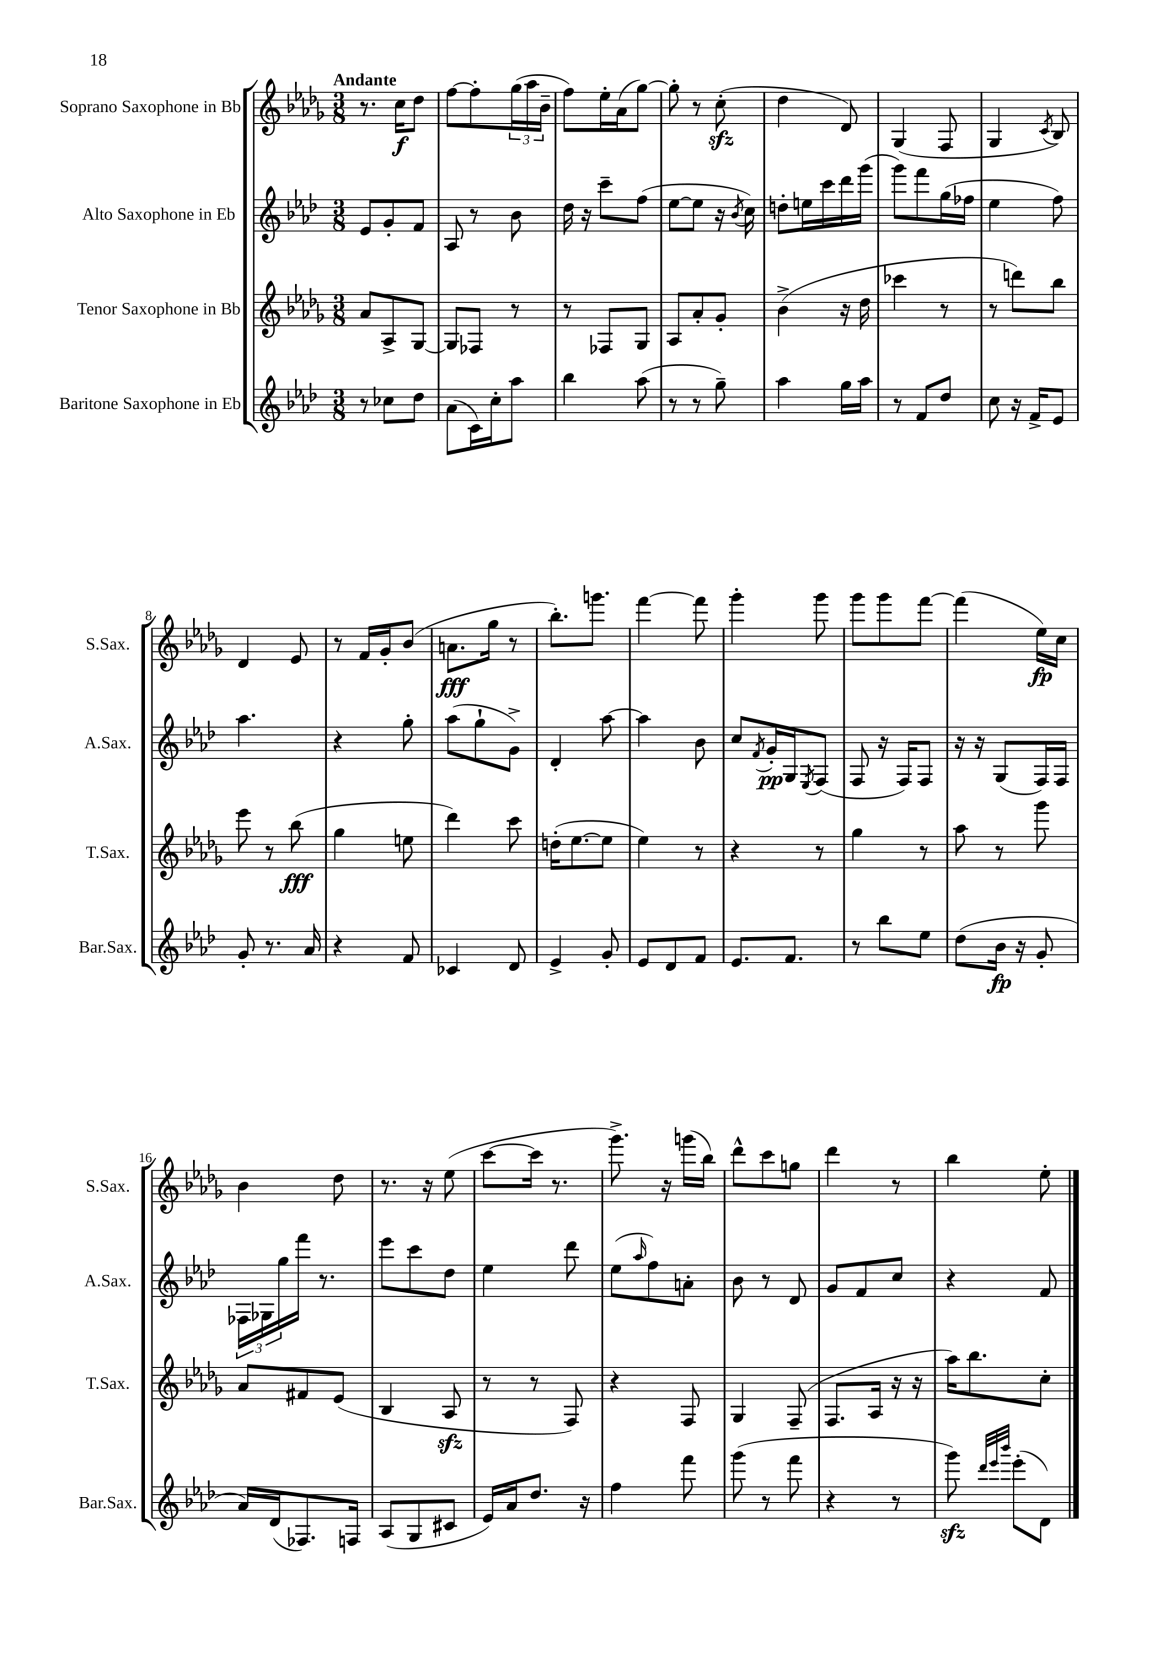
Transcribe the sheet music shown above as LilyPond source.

<<
\new StaffGroup <<
\new Staff = "s0" \with { instrumentName = "Soprano Saxophone in Bb" shortInstrumentName = "S.Sax." } {
    \clef treble \key des \major \numericTimeSignature \time 3/8 \tempo "Andante"
    r8. c''16\f des''8 |
    f''8~ f''8-. \tuplet 3/2 { ges''16( aes''16 bes'16-- } |
    f''8) ees''16-. aes'16( ges''8~) |
    ges''8-. r8 c''8-.\sfz( |
    des''4 des'8) |
    ges4( f8 |
    ges4 \acciaccatura { c'8 } bes8) |
    des'4 ees'8 |
    r8 f'16 ges'16-. bes'8( |
    a'8.\fff ges''16 r8 |
    bes''8.-.) g'''8. |
    f'''4~ f'''8 |
    ges'''4-. ges'''8 |
    ges'''8 ges'''8 f'''8~ |
    f'''4( ees''16\fp) c''16 |
    bes'4 des''8 |
    r8. r16 ees''8( |
    c'''8~ c'''16 r8. |
    ges'''8.->) r16 g'''16( bes''16) |
    des'''8-^ c'''8 g''8 |
    des'''4 r8 |
    bes''4 ees''8-. \bar "|." |
}
\new Staff = "s1" \with { instrumentName = "Alto Saxophone in Eb" shortInstrumentName = "A.Sax." } {
    \clef treble \key aes \major \numericTimeSignature \time 3/8
    ees'8 g'8-. f'8 |
    aes8 r8 bes'8 |
    des''16 r16 c'''8-- f''8( |
    ees''8~ ees''8 r16 \acciaccatura { bes'8 } c''16) |
    d''8-. e''16 c'''16 des'''16 g'''16( |
    g'''8) f'''8 g''16( fes''16 |
    ees''4 f''8) |
    aes''4. |
    r4 g''8-. |
    aes''8( g''8-! g'8->) |
    des'4-. aes''8~ |
    aes''4 bes'8 |
    c''8 \acciaccatura { f'8 } g'16-.\pp g16 \acciaccatura { ees8 } f8( |
    f8 r16 f16) f8 |
    r16 r16 g8( f16) f16 |
    \tuplet 3/2 { fes16 ges16 g''16 } f'''16 r8. |
    ees'''8 c'''8 des''8 |
    ees''4 des'''8 |
    ees''8( \grace { aes''16 } f''8) a'8-. |
    bes'8 r8 des'8 |
    g'8 f'8 c''8 |
    r4 f'8 \bar "|." |
}
\new Staff = "s2" \with { instrumentName = "Tenor Saxophone in Bb" shortInstrumentName = "T.Sax." } {
    \clef treble \key des \major \numericTimeSignature \time 3/8
    aes'8 aes8-> ges8~ |
    ges8 fes8 r8 |
    r8 fes8 ges8 |
    aes8 aes'8-. ges'8-. |
    bes'4->( r16 des''16 |
    ces'''4 r8 |
    r8 d'''8) bes''8 |
    ees'''8 r8 bes''8\fff( |
    ges''4 e''8 |
    des'''4) c'''8 |
    d''16-.( ees''8.~ ees''8 |
    ees''4) r8 |
    r4 r8 |
    ges''4 r8 |
    aes''8 r8 ges'''8 |
    aes'8 fis'8 ees'8( |
    bes4 aes8\sfz |
    r8 r8 f8) |
    r4 f8 |
    ges4 f8--( |
    f8. aes16 r16 r16 |
    aes''16) bes''8. c''8-. \bar "|." |
}
\new Staff = "s3" \with { instrumentName = "Baritone Saxophone in Eb" shortInstrumentName = "Bar.Sax." } {
    \clef treble \key aes \major \numericTimeSignature \time 3/8
    r8 ces''8 des''8 |
    aes'8( c'16) c''16-. aes''8 |
    bes''4 aes''8( |
    r8 r8 g''8--) |
    aes''4 g''16 aes''16 |
    r8 f'8 des''8 |
    c''8 r16 f'16-> ees'8 |
    g'8-. r8. aes'16 |
    r4 f'8 |
    ces'4 des'8 |
    ees'4-> g'8-. |
    ees'8 des'8 f'8 |
    ees'8. f'8. |
    r8 bes''8 ees''8 |
    des''8( bes'16\fp r16 g'8-. |
    aes'16) des'16( fes8.) f16 |
    aes8( g8 cis'8 |
    ees'16) aes'16 des''8. r16 |
    f''4 f'''8 |
    g'''8( r8 f'''8 |
    r4 r8 |
    g'''8\sfz) \grace { des'''32 ees'''32 bes'''32 } ees'''8-.( des'8) \bar "|." |
}
>>
>>
